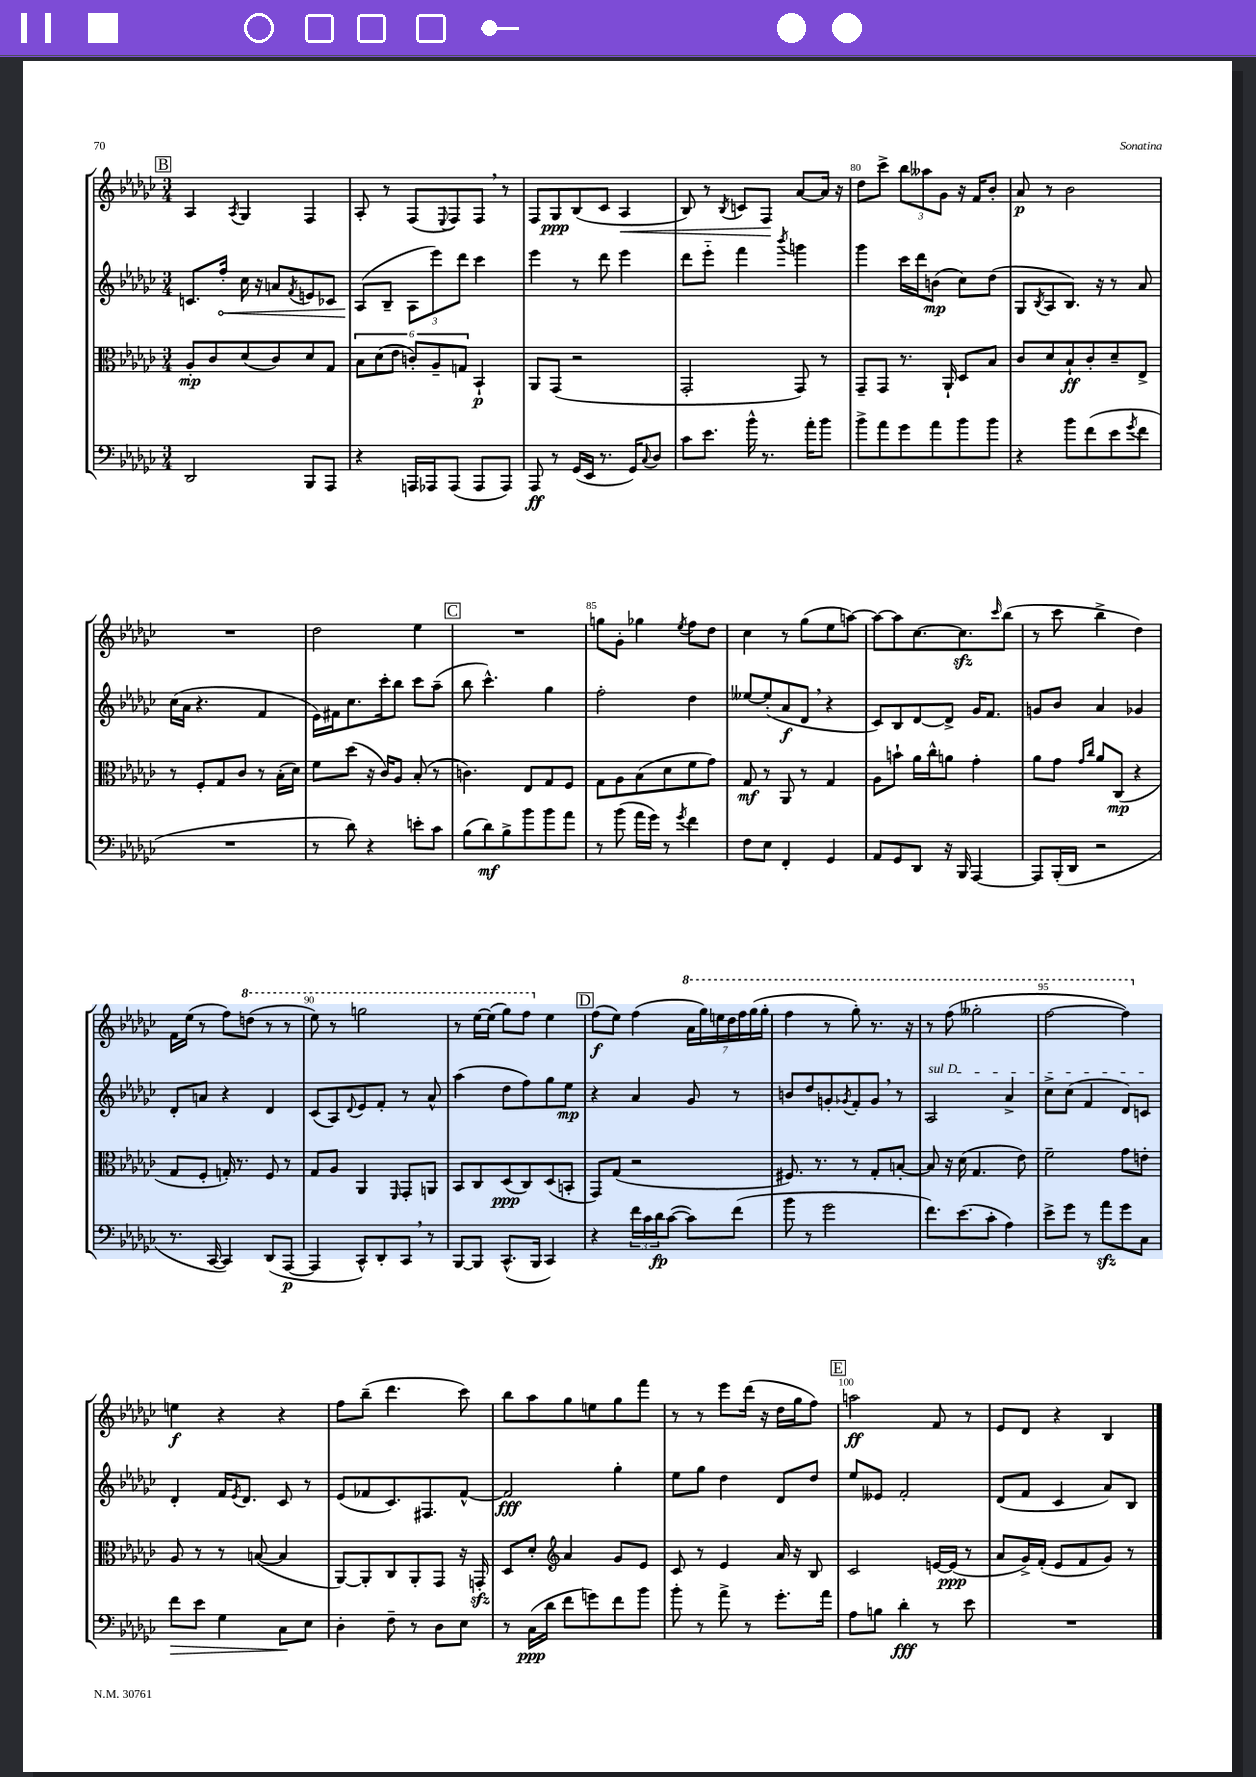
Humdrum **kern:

**kern	**kern	**kern	**kern
*staff4	*staff3	*staff2	*staff1
*clefF4	*clefC3	*clefG2	*clefG2
*k[b-e-a-d-g-c-]	*k[b-e-a-d-g-c-]	*k[b-e-a-d-g-c-]	*k[b-e-a-d-g-c-]
*M3/4	*M3/4	*M3/4	*M3/4
2DD-	8A-'	8.c	4A-
.	8c-	.	.
.	.	16ff'	.
.	.	.	8qA-
.	(8d-	16cc-	4G-
.	.	16r	.
.	8c-)	8a	.
.	.	8qf	.
8BBB-	8d-	8e	4F
8AAA-	8G-	8c-	.
=	=	=	=
4r	12B-	(8A-	8A-'
.	(12d-	.	.
.	.	8B-~	8r
.	12e-	.	.
16AAA	12c')	12A-	(8F
16AAA-	.	.	.
.	12A-~	12eee-)	.
.	.	.	8qqE-
(8AAA-	.	.	8F)
.	12G	12ddd-	.
8AAA-	4BB-`	4ccc-	8F
8AAA-)	.	.	8r
=	=	=	=
8AAA-	8AA-	4eee-	8F
8r	(8GG-	.	8G-
(16GG-	2r	8r	(8B-
16EE-	.	.	.
8.r	.	8ddd-	8c-
.	.	4eee-	4A-
16GG-)	.	.	.
8qqC-	.	.	.
8D-	.	.	.
=	=	=	=
8c-	2GG-'	8ddd-	8B-)
8.e-	.	8eee-'~	8r
.	.	.	8qB-
.	.	4fff	8c
16b-^^	.	.	.
8.r	.	.	8F
.	.	8qbbb-	.
.	8GG-)	4ggg	[8a-
16a-'	.	.	.
8b-	8r	.	16a-]
.	.	.	16r
=	=	=	=
8b-^	8GG-~	4ggg-	8dd-
8a-	8GG-	.	8ccc-^
8g-	8.r	16ccc-	12bb-
.	.	16ddd-	.
.	.	.	12aa--
8a-	.	(8b	.
.	.	.	12g-
.	16AA-`	.	.
8b-	8D-	8cc-)	16r
.	.	.	16f
8b-	8B-	(8dd-	8b-'
=	=	=	=
4r	8c-	8G-	8a-
.	.	8qB-	.
.	8d-	8A-	8r
8b-	8B-`	8.B-)	2b-
(8f	8c-'	.	.
.	.	16r	.
8e-	8d-~	8r	.
8qg-	.	.	.
8f	8E-^	8a-	.
=	=	=	=
2.r	8r	(16cc-	2.r
.	.	16a-	.
.	8F'	4.r	.
.	8G-	.	.
.	8c-	.	.
.	8r	4f	.
.	(16B-'	.	.
.	16d-)	.	.
=	=	=	=
8r	8f	16e-)	2dd-
.	.	16f#	.
8d-)	(8dd-	8.cc-	.
4r	16r	.	.
.	16c-)	16ccc-'	.
.	8A-	8bb-	.
8e'	(8B-'	8ccc-	4ee-
8c-	8r	(8aa-~	.
=	=	=	=
(8B-	4.c)	8bb-	2.r
8d-)	.	4.ccc-^^)	.
8B-^	.	.	.
8b-	8E-	.	.
8b-	8G-	4gg-	.
8a-	8F	.	.
=	=	=	=
8r	8G-	2ff'	8gg
(8b-	8A-	.	8g-'
16a-	(8B-	.	4gg-
16g-)	.	.	.
8r	8d-	.	.
8qg-	.	.	8qee-
4f	8f	4dd-	8ff
.	8g-)	.	8dd-
=	=	=	=
8F	8G-	[8ee--	4cc-
8E-	8r	(8ee--']	.
4FF'	8AA-	8a-	8r
.	8r	8d-	(8gg-
4GG-	4G-	4r	8ee-
.	.	.	[8aa)
=	=	=	=
8AA-	8A-	8c-)	8aa_
8GG-	8b`	8B-	8aa]
8DD-	16a-	[8d-	[8.cc-
.	16cc-^^	.	.
16r	8a	8d-^]	.
16BBB-	.	.	8.cc-]
[4AAA-	4g-'	16g-	.
.	.	8.f	.
.	.	.	16qqccc-
.	.	.	(8bb-
=	=	=	=
8AAA-]	8a-	8g	8r
(16BBB-'	8g-	8b-	8ccc-
16DD-	.	.	.
.	16qqg-	.	.
.	16qqcc-	.	.
2r	8a-	4a-	4bb-^
.	(8C-	.	.
.	4r	4g-	4dd-)
=	=	=	=
8.r	8G-	8d-'	16f
.	.	.	(16ee-
.	8F'	8a	8r
[16CC-	.	.	.
4CC-])	16G')	4r	8ff)
.	8.r	.	.
.	.	.	(8ddd
(8DD-	8F	4d-	8r
[8AAA-	8r	.	8r
=	=	=	=
4AAA-]	8G-	(8c-	8eee-)
.	8A-	8A-)	8r
.	.	8qqd-	.
8CC-^^)	4AA-	8e-	2ggg
8DD-'	.	8f'	.
.	16qqFF	.	.
8CC-	8GG-'	8r	.
8r	8AA	8a-^^	.
=	=	=	=
[8BBB-	8BB-	(4aa-	8r
8BBB-]	8C-	.	[16eee-
.	.	.	(16eee-]
(8.CC-^^	(8D-	8dd-	8ggg-)
.	8C-)	8ff)	8fff
16BBB-	.	.	.
4CC-)	(8D-	8gg-	4ee-
.	8BB'	8ee-	.
=	=	=	=
4r	8GG-)	4r	(8ff
.	(8G-	.	8ee-)
24f	2r	4a-	(4ff
24c-	.	.	.
24d-	.	.	.
([8c-	.	.	.
8c-])	.	8g-	28aa-
.	.	.	28ggg-)
.	.	.	28eee
.	.	.	28ddd-
(8f	.	8r	.
.	.	.	28fff
.	.	.	(28ggg-
.	.	.	28ggg-'
=	=	=	=
8b-	8.F#)	8b	4fff
8r	.	8dd-	.
.	8.r	.	.
2g-	.	8g'	8r
.	.	8qg-	.
.	8r	8f'	8ggg-')
.	8G-'	8g-	8.r
.	[8B'	8r	.
.	.	.	16r
=	=	=	=
8.f)	8B]	2A-	8r
.	16r	.	(8fff
(8.e-	(16d-	.	.
.	4.G-	.	2ggg--'
8c-'	.	.	.
4A-)	.	4a-^	.
.	8e-)	.	.
=	=	=	=
8e-^	2f~	8cc-^	[2fff
8g-	.	(8cc-	.
8r	.	4f	.
8a-	.	.	.
8g-	8g-	8d-)	4fff])
8C-	8e'	8c	.
=	=	=	=
8f	8A-	4d-'	4ee
8e-	8r	.	.
4G-	8r	16f	4r
.	.	8qe-	.
.	.	8.d-	.
.	([8B	.	.
8C-	4B]	8c-	4r
8E-	.	8r	.
=	=	=	=
4D-'	[8AA-)	(8e-	8ff
.	8AA-']	8f-	(8bb-~
8F~	8C-	8.c-)	4.ddd-
8r	8AA-'	.	.
.	.	8.F#	.
8D-	8GG-	.	.
8E-	16r	[8f-^^	8ccc-)
.	16GG'	.	.
=	=	=	=
8r	8D-	2f-]	8bb-
(16C-	8d-'	.	8aa-
16d-	.	.	.
*	*clefG2	*	*
8f	4a-	.	8gg-
8g)	.	.	8ee
8f	8g-	4gg-'	8gg-
8b-	8e-	.	8fff
=	=	=	=
8b-'	8c-	8ee-	8r
8r	8r	8gg-	8r
8a-^	4e-	4dd-	8eee-
8r	.	.	(16ddd-
.	.	.	16r
8.g-'	16a-	8d-	16dd-
.	16r	.	16gg-
.	8B-	8dd-	8ff)
16a-	.	.	.
=	=	=	=
8A-	2c-	8ee-	2aa
8B	.	8e--	.
4d-'	.	2f'	.
8r	[16e	.	8f
.	(16e]	.	.
8e-	8r	.	8r
=	=	=	=
2.r	8a-	(8d-	8e-
.	16g-^)	8f	8d-
.	(16f'	.	.
.	8e-	4c-	4r
.	8f	.	.
.	8g-)	8a-)	4B-
.	8r	8B-	.
==	==	==	==
*-	*-	*-	*-
